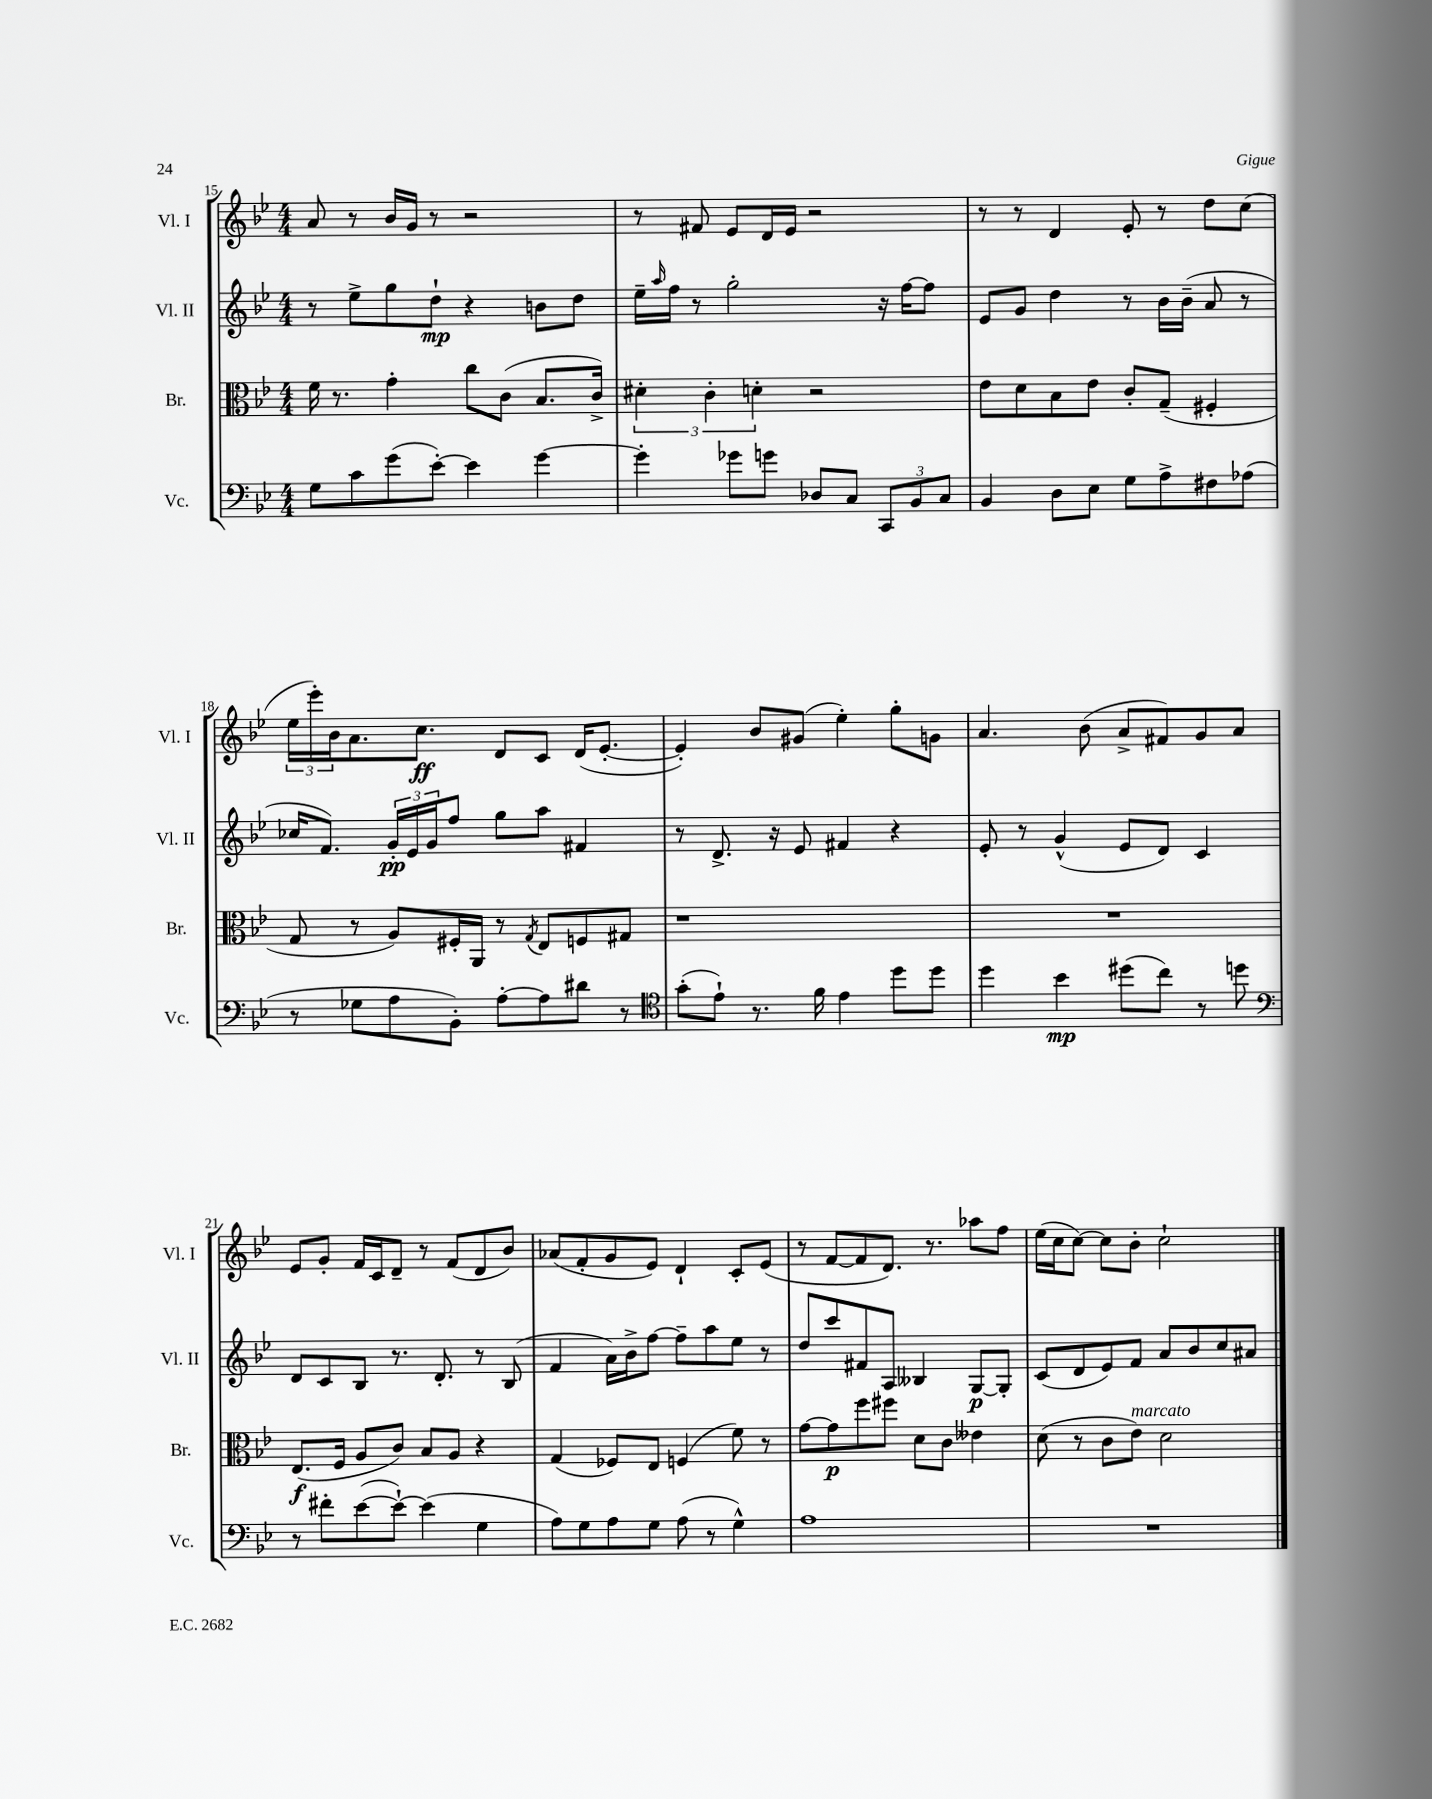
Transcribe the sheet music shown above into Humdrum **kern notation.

**kern	**kern	**kern	**kern
*staff4	*staff3	*staff2	*staff1
*clefF4	*clefC3	*clefG2	*clefG2
*k[b-e-]	*k[b-e-]	*k[b-e-]	*k[b-e-]
*M4/4	*M4/4	*M4/4	*M4/4
8G	16f	8r	8a
.	8.r	.	.
8c	.	8ee-^	8r
(8g	4g'	8gg	16b-
.	.	.	16g
[8e-')	.	8dd`	8r
4e-]	8cc	4r	2r
.	(8c	.	.
[4g	8.B-	8b	.
.	.	8dd	.
.	16c^)	.	.
=	=	=	=
4g']	6d#'	16ee-~	8r
.	.	16qqaa	.
.	.	16ff	.
.	.	8r	8f#
.	6c'	.	.
8g-	.	2gg'	8e-
.	6d'	.	.
8g	.	.	16d
.	.	.	16e-
8D-	2r	.	2r
8C	.	.	.
12CC	.	16r	.
.	.	[16ff	.
12BB-	.	.	.
.	.	8ff]	.
12C	.	.	.
=	=	=	=
4BB-	8e-	8e-	8r
.	8d	8g	8r
8D	8B-	4dd	4d
8E-	8e-	.	.
8G	8c'	8r	8e-'
8A^	(8G~	16b-	8r
.	.	(16b-~	.
8F#	4F#'	8a	8dd
(8A-	.	8r	(8cc
=	=	=	=
8r	8G	16cc-	24ee-
.	.	.	24eee-')
.	.	8.f)	.
.	.	.	24b-
8G-	8r	.	8.a
8A	8A)	24g'	.
.	.	24e-	.
.	.	.	8.cc
.	.	24g	.
8BB-')	16F#'	8ff	.
.	16AA	.	.
[8A'	8r	8gg	8d
.	8qG	.	.
8A]	8E-	8aa	8c
8d#	8F	4f#	(16d
.	.	.	[8.e-'
8r	8G#	.	.
=	=	=	=
*clefC4	*	*	*
(8g'	1r	8r	4e-'])
8e-`)	.	8.d^	.
8.r	.	.	8b-
.	.	16r	.
.	.	8e-	(8g#
16f	.	.	.
4e-	.	4f#	4ee-')
8dd	.	4r	8gg'
8dd	.	.	8g
=	=	=	=
4dd	1r	8e-'	4.a
.	.	8r	.
4b-	.	(4g^^	.
.	.	.	(8b-
(8dd#	.	8e-	8a^
8cc)	.	8d)	8f#)
8r	.	4c	8g
8dd	.	.	8a
=	=	=	=
*clefF4	*	*	*
8r	(8.E-	8d	8e-
8f#'	.	8c	8g'
.	16F	.	.
([8e-	8A	8B-	16f
.	.	.	16c
8e-`_)	8c)	8.r	8d~
(4e-]	8B-	.	8r
.	.	8.d'	.
.	8A	.	(8f
4G	4r	8r	8d
.	.	(8B-	8b-)
=	=	=	=
8A)	(4G	4f	(8a-
8G	.	.	8f'
8A	8F-)	16a)	8g
.	.	16b-^	.
8G	8E-	[8ff	8e-)
(8A	(4F	8ff~]	4d`
8r	.	8aa	.
4G^^)	8f)	8ee-	8c'
.	8r	8r	(8e-
=	=	=	=
1A	[8g	8dd	8r
.	8g]	8ccc	[8f
.	8ff	8f#	8f]
.	8ff#	8A	8.d)
.	8d	4B--	.
.	.	.	8.r
.	8c	.	.
.	4e--	[8G	8aa-
.	.	8G']	8ff
=	=	=	=
1r	(8d	(8c	(16ee-
.	.	.	16cc
.	8r	8d	[8cc)
.	8c	8e-)	8cc]
.	8e-)	8f	8b-'
.	2d	8a	2cc`
.	.	8b-	.
.	.	8cc	.
.	.	8a#	.
==	==	==	==
*-	*-	*-	*-
